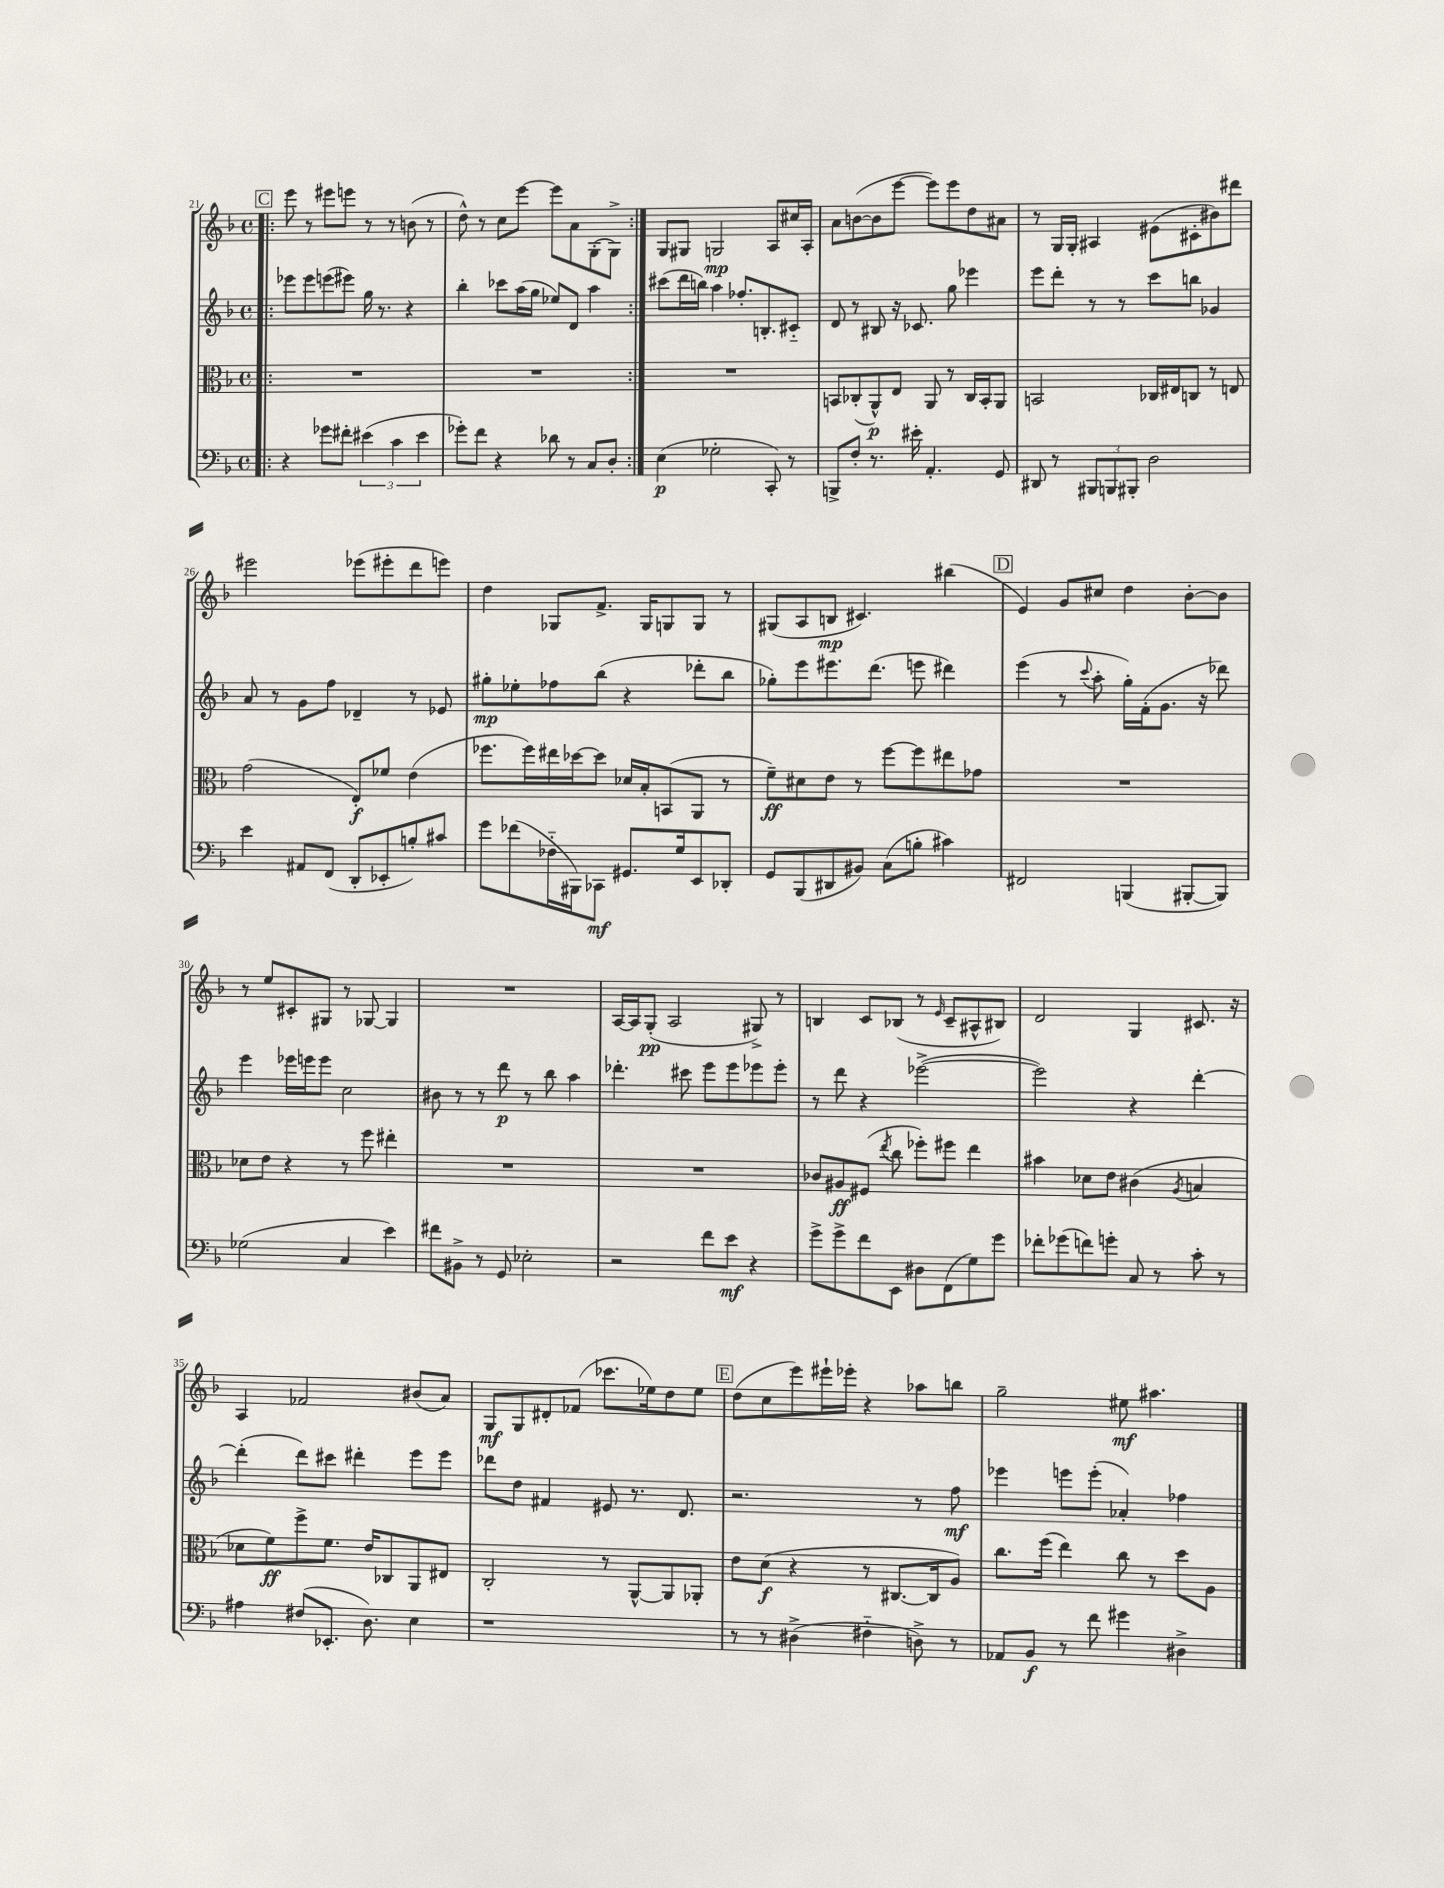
<<
\new StaffGroup <<
\new Staff = "s0" {
    \clef treble \key f \major \defaultTimeSignature \time 4/4
    \autoBeamOff \repeat volta 2 { \mark \markup { \box "C" } \bar ".|:" e'''8 r8 eis'''8[ e'''8] r8 r8 b'8( r8 |
    d''8-^) r8 c''8[ e'''8]~ e'''8[ a'8 g8-.( g8]->) | }
    g8[ gis8] g2\mp a8[ cis''16 a16]-. |
    a'8[ b'8~( b'8 e'''8]~ e'''8[) e'''8 d''8 ais'8] |
    r8 g16[ g16]-. ais4 eis'8[( cis'8-. bis'8) dis'''8] |
    eis'''2 ees'''8[( eis'''8-. d'''8 e'''8]) |
    d''4 ges8[ f'8.]-> ges16[ g8 g8] r8 |
    gis8[( a8 b8]\mp cis'4.) bis''4( |
    \mark \markup { \box "D" } e'4) g'8[ cis''8] d''4 bes'8[~-. bes'8] |
    r8 e''8[ cis'8-. gis8] r8 ges8~ ges4 |
    R1 |
    a16[~ a16 g8]-.\pp( a2 gis8->) r8 |
    b4 c'8[ bes8]( r8 \grace { e'16 } c'8[-- ais8-^ bis8]) |
    d'2 g4 cis'8. r16 |
    a4 fes'2 bis'8[( a'8]) |
    g8[\mf g8 dis'8-. fes'8]( ces'''8.[ ees''16) d''8 ees''8] |
    \mark \markup { \box "E" } d''8[( c''8 e'''8) eis'''16-! ees'''16]-. r4 aes''8[ b''8] |
    g''2-- eis''8\mf ais''4. \bar "|." |
}
\new Staff = "s1" {
    \clef treble \key f \major \defaultTimeSignature \time 4/4
    \autoBeamOff \repeat volta 2 { \mark \markup { \box "C" } \bar ".|:" ees'''8[ ees'''8 e'''8( eis'''8]) g''16 r8. r4 |
    bes''4-. ces'''8[ a''16( g''16] ees''8[) d'8] a''4 | }
    cis'''8[( d'''16 b''16]) a''4 fes''8.[-. b8.-. cis'8]-_ |
    d'8 r8 bis8 r16 ces'8. g''8 ees'''4 |
    e'''8[ d'''8]-. r8 r8 c'''8[ b''8] ges'4 |
    a'8 r8 g'8[ f''8] des'4-- r8 ees'8 |
    gis''8[-.\mp ees''8-. fes''8 bes''8]( r4 des'''8[-. bes''8] |
    ges''8[-.) e'''8 eis'''8. d'''8.]( e'''8 dis'''4) |
    \mark \markup { \box "D" } e'''4( r8 \appoggiatura { c'''8 } a''8-. g''16[-.) f'16-.( g'8.] r16 des'''8) |
    e'''4 ees'''16[ e'''16 e'''8] c''2 |
    bis'8 r8 r8 d'''8\p r8 bes''8 a''4 |
    des'''4.-. cis'''8 e'''8[ e'''8 ees'''8 ees'''8]-. |
    r8 d'''8 r4 ees'''2~->( |
    ees'''2) r4 d'''4~-. |
    d'''4-.( d'''8[) cis'''8] dis'''4-. e'''8[ e'''8] |
    des'''8[ d''8] fis'4 eis'8 r8. d'8. |
    \mark \markup { \box "E" } r2. r8 f''8\mf |
    ees'''4 e'''8[ e'''8]-.( aes'4-.) fes''4 \bar "|." |
}
\new Staff = "s2" {
    \clef alto \key f \major \defaultTimeSignature \time 4/4
    \autoBeamOff \repeat volta 2 { \mark \markup { \box "C" } \bar ".|:" R1 |
    R1 | }
    R1 |
    b,8[ ces8-.( a,8-^\p) e8] a,8 r8 ces16[ b,16-. a,8] |
    b,2 ces16[ eis16 c8] r8 e8 |
    g'2( e8[-.\f) fes'8] e'4( |
    fes''8.[ fes''16) eis''16 des''16~ des''8] des'16[ bes16-. b,8( a,8] r8 |
    f'8[--\ff) dis'8 e'8] r8 f''8[~ f''8 eis''8 ges'8] |
    \mark \markup { \box "D" } R1 |
    des'8[ e'8] r4 r8 f''8 eis''4-. |
    R1 |
    R1 |
    ces'8[ ais8\ff fis8]( \acciaccatura { e''8 } c''8 fes''8[-.) fis''8] e''4 |
    bis'4 des'8[ e'8] cis'4( \acciaccatura { a8 } b4 |
    des'8[ f'8\ff) f''8-> f'8.] e'16[ ces8 a,8 eis8] |
    c2-. r8 a,8[~-^ a,8 aes,8]-. |
    \mark \markup { \box "E" } e'8[ d'8]\f( r4 r8 cis8.[~ cis16 a8]) |
    c''8.[ f''16]( e''4) c''8 r8 d''8[ a8] \bar "|." |
}
\new Staff = "s3" {
    \clef bass \key f \major \defaultTimeSignature \time 4/4
    \autoBeamOff \repeat volta 2 { \mark \markup { \box "C" } \bar ".|:" r4 ges'8[ fis'8]-. \tuplet 3/2 { eis'4( c'4 eis'4 } |
    ges'8[-.) f'8] r4 des'8 r8 c8[ d8]-. | }
    e4\p( ges2-. c,8-.) r8 |
    b,,8[-> f8]-. r8. eis'16-. a,4.-. g,8 |
    dis,8 r8 \tuplet 3/2 { bis,,8[ b,,8 bis,,8]-. } d2 |
    e'4 ais,8[ f,8]( d,8[-. ees,8-. b8-.) cis'8] |
    g'8[ fes'8( fes16-_ bis,,16) ces,8]\mf gis,8.[ g16 e,8 des,8]-. |
    g,8[ bes,,8( dis,8 bis,8]) c8[( b8]-. cis'4) |
    \mark \markup { \box "D" } fis,2 b,,4( bis,,8[~-. bis,,8]) |
    ges2( c4 e'4) |
    fis'8[ bis,8]-> r8 g,8 ees2-. |
    r2 f'8[ e'8]\mf r4 |
    g'8[-> g'8-> f'8 e,8] dis8[ f,8( g8) g'8] |
    fes'8[-. ges'8( f'8) g'8]-. c8 r8 c'8-. r8 |
    ais4 fis8[( ees,8.]-. d8.) e4 |
    r1 |
    \mark \markup { \box "E" } r8 r8 dis4->( fis4-_ d8->) r8 |
    aes,8[ bes,8]\f r8 f'8 gis'4 dis4-> \bar "|." |
}
>>
>>
\layout { \context { \Score currentBarNumber = #21 } }
